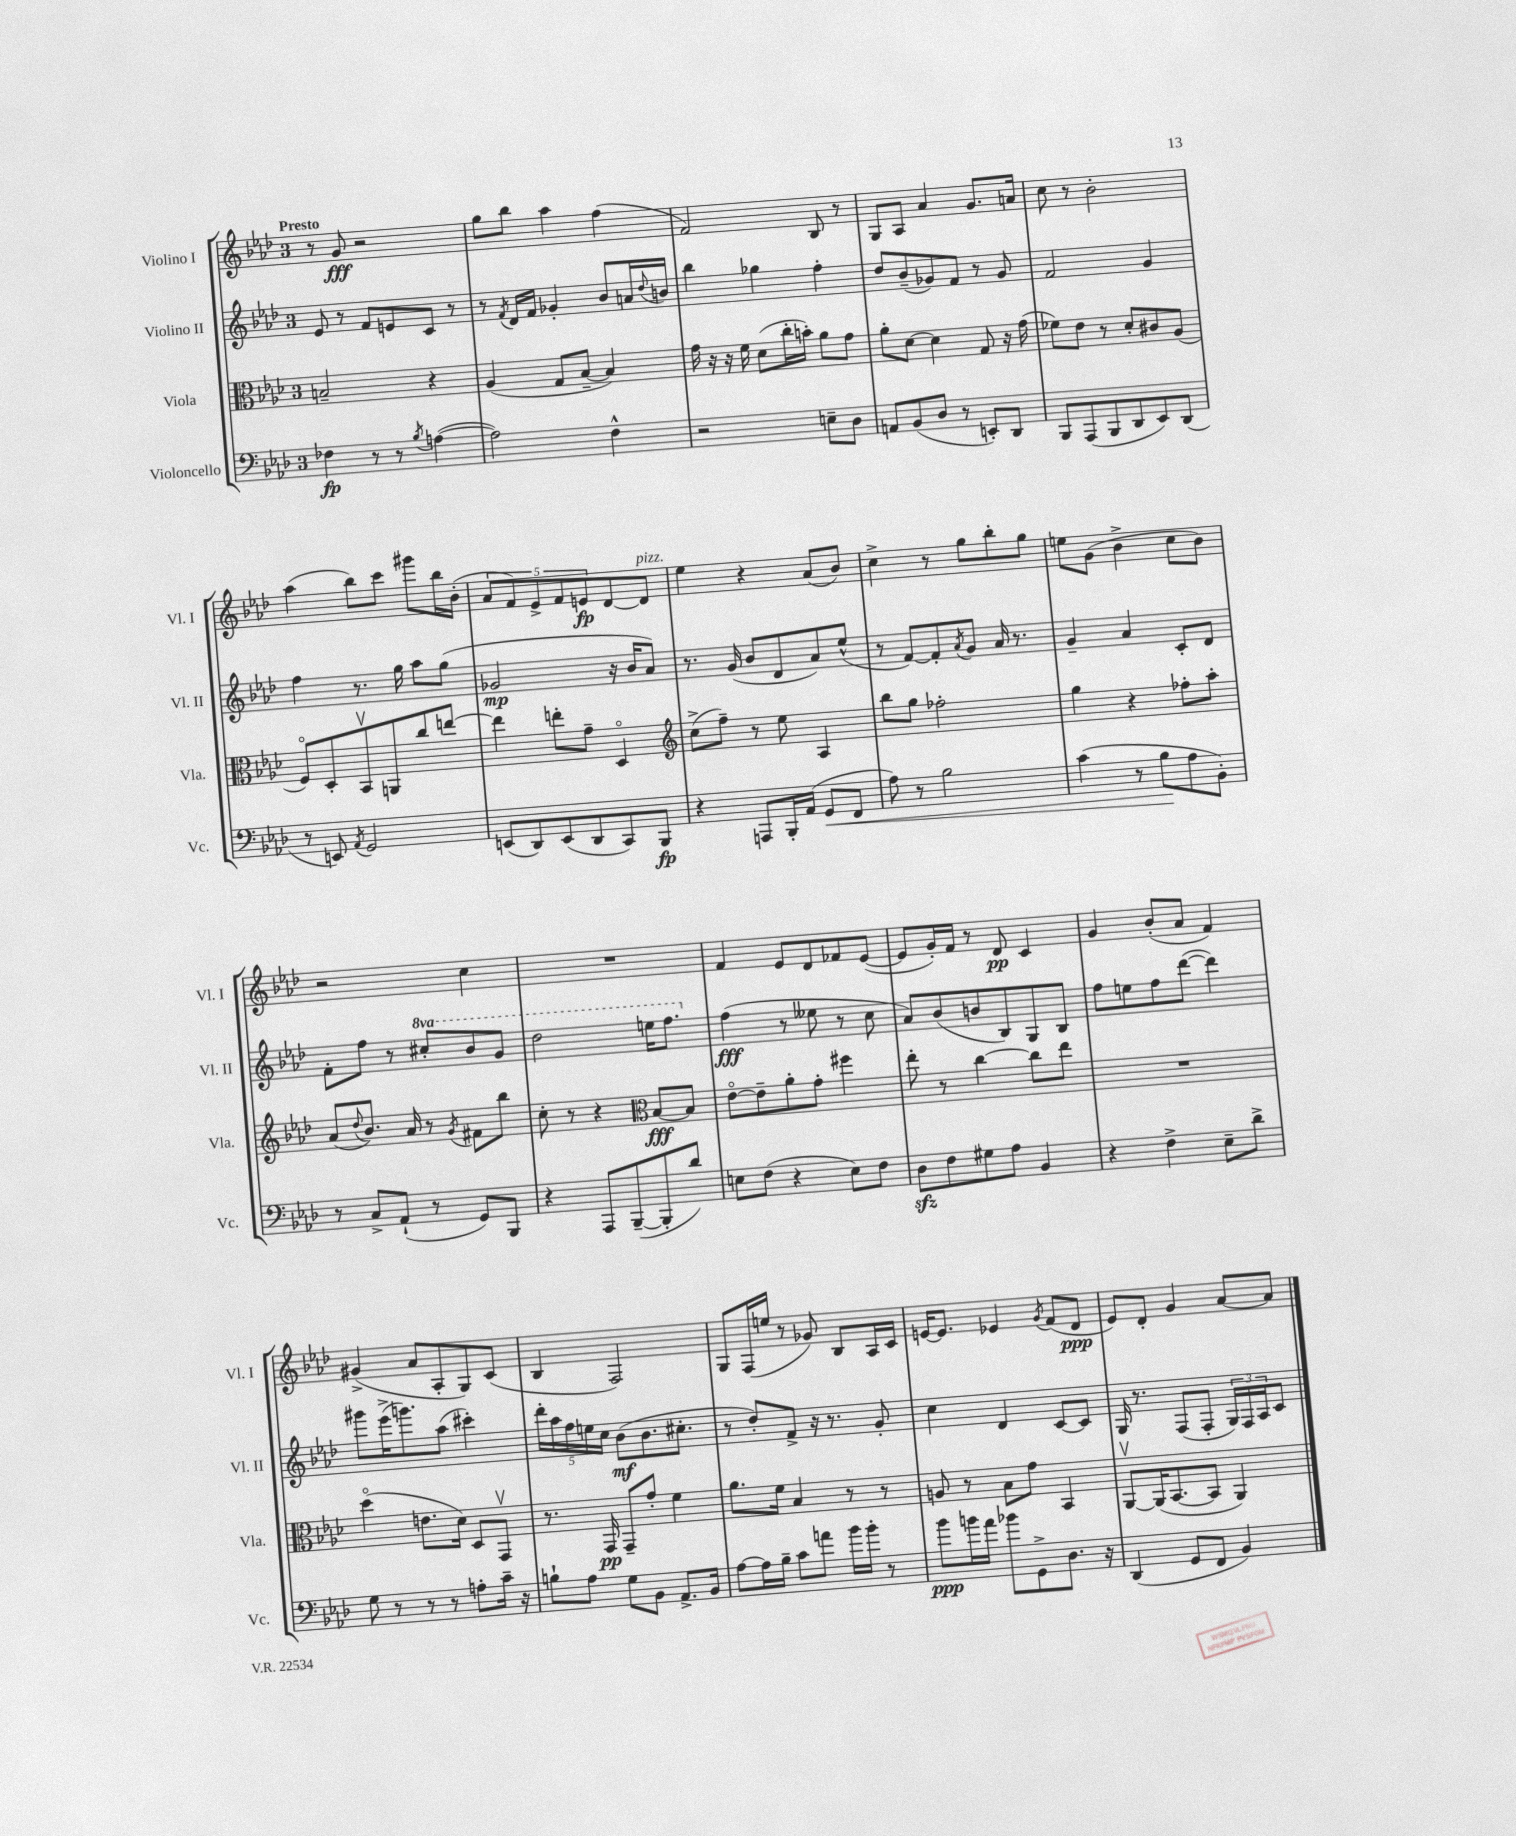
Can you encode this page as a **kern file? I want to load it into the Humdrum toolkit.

**kern	**kern	**kern	**kern
*staff4	*staff3	*staff2	*staff1
*clefF4	*clefC3	*clefG2	*clefG2
*k[b-e-a-d-]	*k[b-e-a-d-]	*k[b-e-a-d-]	*k[b-e-a-d-]
*M3/4	*M3/4	*M3/4	*M3/4
4F-	2B~	8e-	8r
.	.	8r	8g
8r	.	8f	2r
8r	.	8e	.
8qB-	.	.	.
([4A	4r	8c	.
.	.	8r	.
=	=	=	=
2A])	(4A-	8r	8gg
.	.	8qf	.
.	.	16d-	8bb-
.	.	16f	.
.	8G	4g-'	4aa-
.	[8B-~	.	.
4F^^	4B-])	8b-	(4ff
.	.	16a	.
.	.	8qqdd-	.
.	.	16b	.
=	=	=	=
2r	16g	4bb-	2f)
.	16r	.	.
.	16r	.	.
.	16f	.	.
.	(8d-	4gg-	.
.	16cc'	.	.
.	16b')	.	.
8E~	8a-	4ff'	8B-
8D-	8g	.	8r
=	=	=	=
8AA	8a-'	8dd-	8G
(8BB-	[8d-	(8b-~	8A-
8D-	4d-]	8g-)	4a-
8r	.	8f	.
8EE')	8G	8r	8.g
8DD-	16r	8g-	.
.	(16g	.	16a
=	=	=	=
8BBB-	8f-)	2f	8cc
(8AAA-	8e-	.	8r
8BBB-	8r	.	2b-'
8DD-	8d-'	.	.
8EE-)	8c#	4g	.
(8DD-	(8A-	.	.
=	=	=	=
8r	8Fo)	4ff	(4aa-
8EE)	8D-'	.	.
8qAA-	.	.	.
2GG	8BB-v	8.r	8bb-)
.	8AA	.	8ccc
.	.	16gg	.
.	8cc	8aa-	8ggg#
.	[8ee	(8gg	16bb-
.	.	.	(16b-'
=	=	=	=
(8EE	4ee]	2g-	10a-
.	.	.	10f)
8DD-)	.	.	.
.	.	.	10e-^
(8EE	8ee'	.	.
.	.	.	10f
8DD-	8g~	.	.
.	.	.	10e
8CC)	4D-o	16r	[8d-
.	.	16b-	.
8BBB-	.	8a-)	8d-]
=	=	=	=
*	*clefG2	*	*
4r	(8cc^	8.r	4ee-
.	8ff~)	.	.
.	.	(16g	.
8AAA	8r	8b-	4r
16BBB-'	8ee-	8d-	.
(16AA-	.	.	.
8GG	4A-	8a-)	(8a-
8FF	.	(8ee-^^	8b-)
=	=	=	=
8A-)	8bb-	8r	4cc^
8r	8gg	[8f)	.
2B-	2ff-'	8f']	8r
.	.	8qa-	.
.	.	8g	8gg
.	.	16a-	8bb-'
.	.	8.r	.
.	.	.	8gg
=	=	=	=
(4c	4gg	4g~	8ee
.	.	.	(8g
8r	4r	4a-	4b-^
8B-	.	.	.
8A-	8ff-'	8c'	8cc
8BB-')	8aa-'	8d-	8b-)
=	=	=	=
8r	(8a-	8f'	2r
.	8qqdd-	.	.
8C^	8.b-)	8ff	.
(8AA-`	.	8r	.
.	16a-	.	.
8r	8r	8ccc#'	.
.	8qg	.	.
8GG)	8f#	8bb-	4cc
8BBB-	8bb-	8gg	.
=	=	=	=
4r	8cc'	2ddd-	2.r
.	8r	.	.
8AAA-	4r	.	.
([8BBB-~	.	.	.
*	*clefC3	*	*
8BBB-']	[8B-	16eee	.
.	.	8.fff	.
8d-)	8B-]	.	.
=	=	=	=
8E	[8e-o	(4ff	4f
(8F	8e-~]	.	.
4r	8a-'	8r	8e-
.	8g'	8ee--	8d-
8E)	4ff#	8r	8f-
8F	.	8cc	([8e-
=	=	=	=
8D-	8ee-'	8a-)	8e-]
8F	8r	(8b-	16g')
.	.	.	16f
8G#	[4cc	8b	8r
8A-	.	8B-)	8d-
4BB-	8cc]	8G	4c
.	8ee-	8B-	.
=	=	=	=
4r	2.r	8ff	4g
.	.	8ee	.
4F^	.	8ff	(8b-'
.	.	([8ddd-	8a-
8E-~	.	4ddd-])	4f)
8d-^	.	.	.
=	=	=	=
8G	(4dd-o	8ggg#	(4g#^
8r	.	(16eee-^	.
.	.	8.ggg)	.
8r	8.e	.	8a-
8r	.	(8aa-	8A-'
.	16d-)	.	.
8A'	8D-	4ccc#')	8G)
16c~	8GGv	.	(8c
16r	.	.	.
=	=	=	=
8B`	8.r	20ddd-'	4B-
.	.	20aa-	.
.	.	20ff	.
8A-	.	.	.
.	.	20ee	.
.	16GG	.	.
.	.	20cc	.
8G	8GG~	(8b-	2F)
8BB-	8g'	8.b-	.
8.AA-^	4f	.	.
.	.	8.cc#'	.
16BB-	.	.	.
=	=	=	=
[8A-	8.a-	8r	8G
16A-]	.	8dd-')	(16F
16B-~	16f	.	16ee
8c	4B-	8f^	8r
8a	.	16r	8g-)
.	.	8.r	.
16b-	8r	.	8B-
16b-'	.	.	.
8r	8r	8g'	16A-
.	.	.	16c
=	=	=	=
8b-	8A	4cc	[16e
.	.	.	8.e]
16b	8r	.	.
16a-	.	.	.
8b-	8B-	4d-	4e-
8GG^	8g	.	.
.	.	.	8qg
8.D-	4BB-	[8c	(8f
.	.	8c]	8d-
16r	.	.	.
=	=	=	=
(4DD-	[8AA-v	16G	8e-)
.	.	8.r	.
.	(16AA-]	.	8d-'
.	[8.BB-	.	.
8GG	.	(8F	4g
8FF	8BB-]	8F'	.
4BB-)	4AA-)	24G)	[8a-
.	.	24F	.
.	.	24A-	.
.	.	8c	8a-]
==	==	==	==
*-	*-	*-	*-
